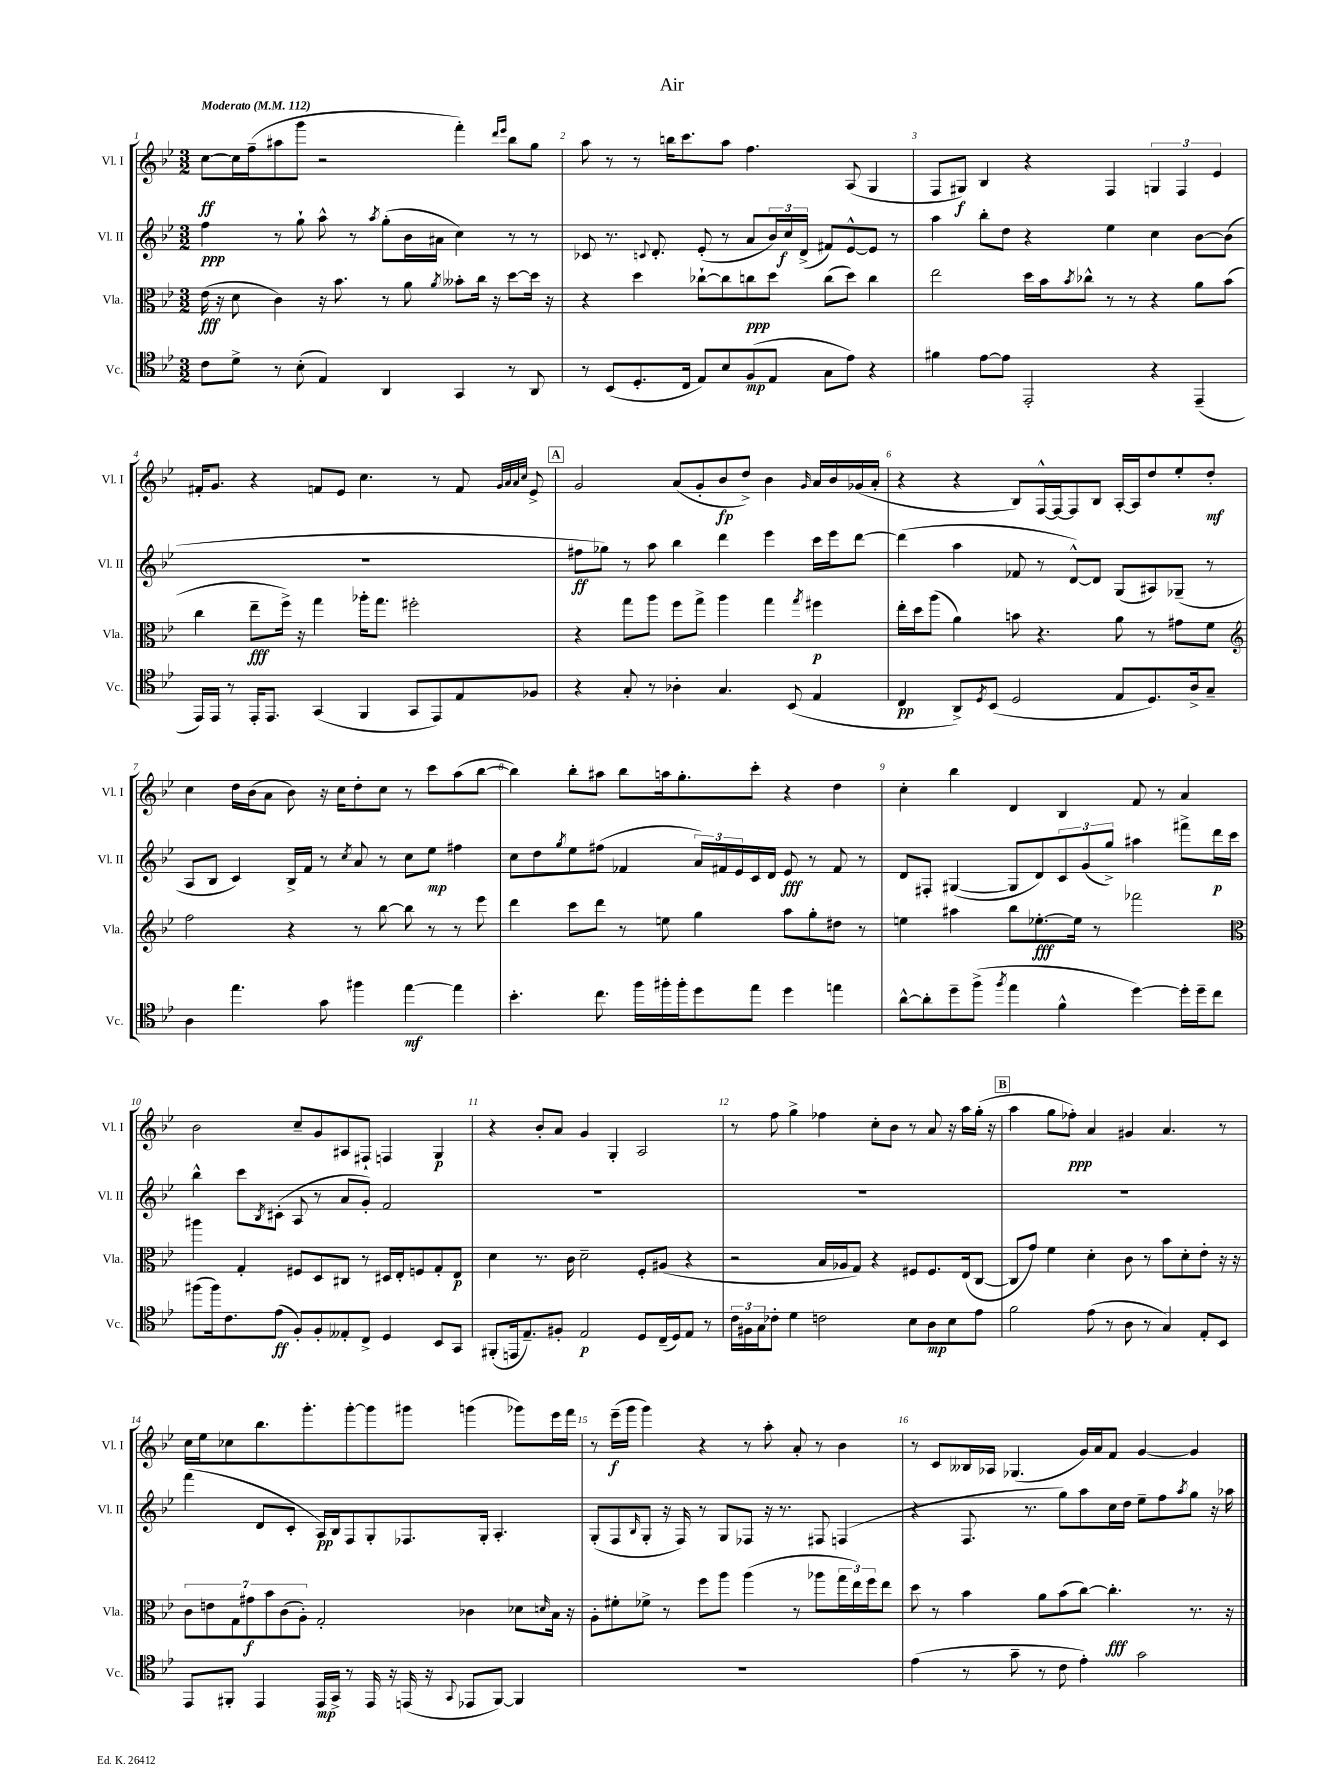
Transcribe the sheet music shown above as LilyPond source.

\header { title = "Air" }
<<
\new StaffGroup <<
\new Staff = "s0" \with { instrumentName = "Vl. I" shortInstrumentName = "Vl. I" } {
    \clef treble \key bes \major \numericTimeSignature \time 3/2 \tempo "Moderato" 4 = 112
    c''8~\ff c''16 f''16--( ais''8 g'''8 r2 f'''4-.) \grace { d'''16 ees'''16 } bes''8 g''8 |
    a''8 r8 r8 b''16 c'''8. a''8 f''4. a8( g4 |
    f8 gis8\f) bes4 r4 f4 \tuplet 3/2 { g4 f4 ees'4 } |
    fis'16-. g'8. r4 f'8 ees'8 c''4. r8 f'8 \grace { g'32 a'32 a'32 c''32 } ees'8-> |
    \mark \markup { \box "A" } g'2 a'8( g'8-. bes'8\fp d''8->) bes'4 \grace { g'16 } a'16 bes'16 ges'16( a'16-. |
    r4 r4 bes8) f16~-^ f16~ f8 bes8 a16~-. a16 d''8 ees''8-. d''8-.\mf |
    c''4 d''16 bes'16( a'8 bes'8) r16 c''16 d''8-. c''8 r8 c'''8 a''8( bes''8~ |
    bes''4) bes''8-. ais''8 bes''8 a''16 g''8.-. c'''8-. r4 d''4 |
    c''4-. bes''4 d'4 bes4 f'8 r8 a'4 |
    bes'2 c''8-- g'8 ais8 fis8-! f4 g4\p |
    r4 bes'8-. a'8 g'4 g4-. a2 |
    r8 f''8 g''4-> fes''4 c''8-. bes'8 r8 a'8 r16 a''16 g''16-.( r16 |
    \mark \markup { \box "B" } a''4 g''8 fes''8-.\ppp) a'4 gis'4 a'4. r8 |
    c''16 ees''16 ces''8 bes''8. g'''8.-. g'''8~-. g'''8 gis'''8 g'''4( ges'''8) ees'''16 f'''16 |
    r8 ees'''16--\f( g'''16 g'''4) r4 r8 a''8-. a'8-. r8 bes'4 |
    r8 c'8 beses16 aes16 ges4.( g'16) a'16 f'8 g'4~ g'4 \bar "|." |
}
\new Staff = "s1" \with { instrumentName = "Vl. II" shortInstrumentName = "Vl. II" } {
    \clef treble \key bes \major \numericTimeSignature \time 3/2
    f''4\ppp r8 g''8-! a''8-^ r8 \acciaccatura { a''8 } g''8-.( bes'16 ais'16 c''4) r8 r8 |
    ces'8 r8. \appoggiatura { c'8 } d'8.-. ees'8-.( r8 a'8 \tuplet 3/2 { bes'16) c''16\f d'16->( } fis'8) ees'8~-^ ees'8 r8 |
    a''4 bes''8-. d''8 r4 ees''4 c''4 bes'8~ bes'8( |
    R1. |
    \mark \markup { \box "A" } fis''8\ff ges''8) r8 a''8 bes''4 d'''4 ees'''4 c'''16 ees'''16 d'''8~ |
    d'''4( a''4 fes'8 r8 d'8~-^) d'8 g8( ais8) ges8--( r8 |
    a8 bes8 c'4) bes16-> f'16 r8 \acciaccatura { c''8 } a'8 r8 c''8 ees''8\mp fis''4 |
    c''8 d''8 \acciaccatura { g''8 } ees''8 fis''8( fes'4 \tuplet 3/2 { a'16) fis'16 ees'16 } c'16 d'16 ees'8\fff r8 fis'8 r8 |
    d'8 fis8-. gis4~( gis8 d'8) \tuplet 3/2 { c'8 g'8( g''8->) } ais''4 fis'''8-> d'''16\p c'''16 |
    bes''4-^ c'''8 \acciaccatura { bes8 } cis'8-.( a8 r8 a'8 g'8-.) f'2 |
    R1. |
    R1. |
    \mark \markup { \box "B" } R1. |
    f'''4( d'8 c'8-. a16\pp) bes16 f8 g8-. fes8. g16-. a4.-. |
    g8-.( f8 \grace { bes16 } g8-. r16 f16) r8 g8 fes8 r16 r8. fis8 f4( |
    r4 f8. r8. g''8) a''8 c''16 d''16 ees''8-- f''8 \acciaccatura { a''8 } g''8 r16 aes''16 \bar "|." |
}
\new Staff = "s2" \with { instrumentName = "Vla." shortInstrumentName = "Vla." } {
    \clef alto \key bes \major \numericTimeSignature \time 3/2
    ees'16\fff( r16 d'8 c'4) r16 bes'8. r8 a'8 \acciaccatura { a'8 } beses'8-. c''16 r16 d''8~ d''16 r16 |
    r4 d''4 ces''8~-! ces''8 c''8\ppp d''8 c''8( d''8) c''4 |
    ees''2 d''16 bes'16 \acciaccatura { bes'8 } ces''8-^ r8 r8 r4 a'8 bes'8( |
    c''4 ees''8--\fff f''16->) r16 g''4 aes''16-. g''8. fis''2-. |
    \mark \markup { \box "A" } r4 g''8 a''8 f''8 g''8-> a''4 g''4 \acciaccatura { g''8 } fis''4\p |
    ees''16-. d''16 a''8( a'4) b'8 r4. a'8 r8 gis'8 f'8 |
    \clef treble f''2 r4 r8 bes''8~ bes''8 r8 r8 ees'''8 |
    d'''4 c'''8 d'''8 r8 e''8 g''4 a''8 g''8-. dis''8 r8 |
    e''4 ais''4 bes''8 ees''8.~-.\fff ees''16 r8 fes'''2 |
    \clef alto ais''4 g4-. fis8 d8 cis8 r8 dis16 ees16-. f8 g8-. ees8\p |
    d'4 r8. c'16 d'2-- f8-. ais8( r4 |
    r2 bes16 aes16 g8) r4 fis8 fis8. ees16( c8~ |
    \mark \markup { \box "B" } c8 g'8) f'4 d'4-. c'8 r8 bes'8 d'8-. ees'8-. r16 r16 |
    \tuplet 7/4 { c'8 e'8 g8 gis'8\f bes'8 c'8( a8-.) } g2-. ces'4 des'8 \grace { d'16 } bes16 r16 |
    a8-. fis'8-. fes'8-> r8 f''8 a''8 a''4( r8 aes''8 \tuplet 3/2 { g''16 ees''16) f''16 } ees''8 |
    d''8 r8 bes'4 a'8 bes'8( c''8~) c''4.-.\fff r8. r16 \bar "|." |
}
\new Staff = "s3" \with { instrumentName = "Vc." shortInstrumentName = "Vc." } {
    \clef tenor \key bes \major \numericTimeSignature \time 3/2
    c'8 d'8-> r8 bes8-.( ees4) a,4 g,4 r8 a,8 |
    r8 bes,8( d8.-. c16 ees8) bes8 f8\mp( ees8 g8 ees'8) r4 |
    fis'4 ees'8~ ees'8 ees,2-. r4 ees,4--( |
    ees,16) ees,16 r8 ees,16-. ees,8. g,4( f,4 g,8 ees,8) ees8 fes8 |
    \mark \markup { \box "A" } r4 g8-. r8 aes4-. g4. bes,8( ees4 |
    c4\pp a,8->) \acciaccatura { d8 } bes,8( d2 ees8 d8.) a16-> g8-- |
    a4 ees''4. g'8 fis''4 ees''4~\mf ees''4 |
    bes'4.-. c''8. f''16 fis''16-. fis''16-. d''8 ees''8 d''4 e''4 |
    a'8~-^ a'8-. d''8-- f''8->( \acciaccatura { f''8 } ees''4 f'4-^ d''4~) d''16-. d''16-- c''8 |
    fis''8( fis''16) c'8. ees'8\ff( f8-.) f8-. eeses8-. c8-> d4 bes,8 g,8 |
    fis,8-.( e,16 ees8.--) fis8-. ees2\p d8 c16--( d16) ees8 r8 |
    \tuplet 3/2 { c'16 fis16 g16 } ces'8-. d'4 c'2 bes8 a8\mp bes8 ees'8 |
    \mark \markup { \box "B" } f'2 ees'8( r8 a8 r8 g4) ees8-. bes,8 |
    ees,8 fis,8-. ees,4 ees,16\mp g,16-> r8 ees,16 r16 e,16( r16 \appoggiatura { g,8 } ees,8 fis,8~) fis,4 |
    R1. |
    ees'4( r8 g'8-- r8 c'8 ees'4-.) g'2 \bar "|." |
}
>>
>>
\layout { \context { \Score \override BarNumber.break-visibility = ##(#f #t #t) barNumberVisibility = #all-bar-numbers-visible } }
